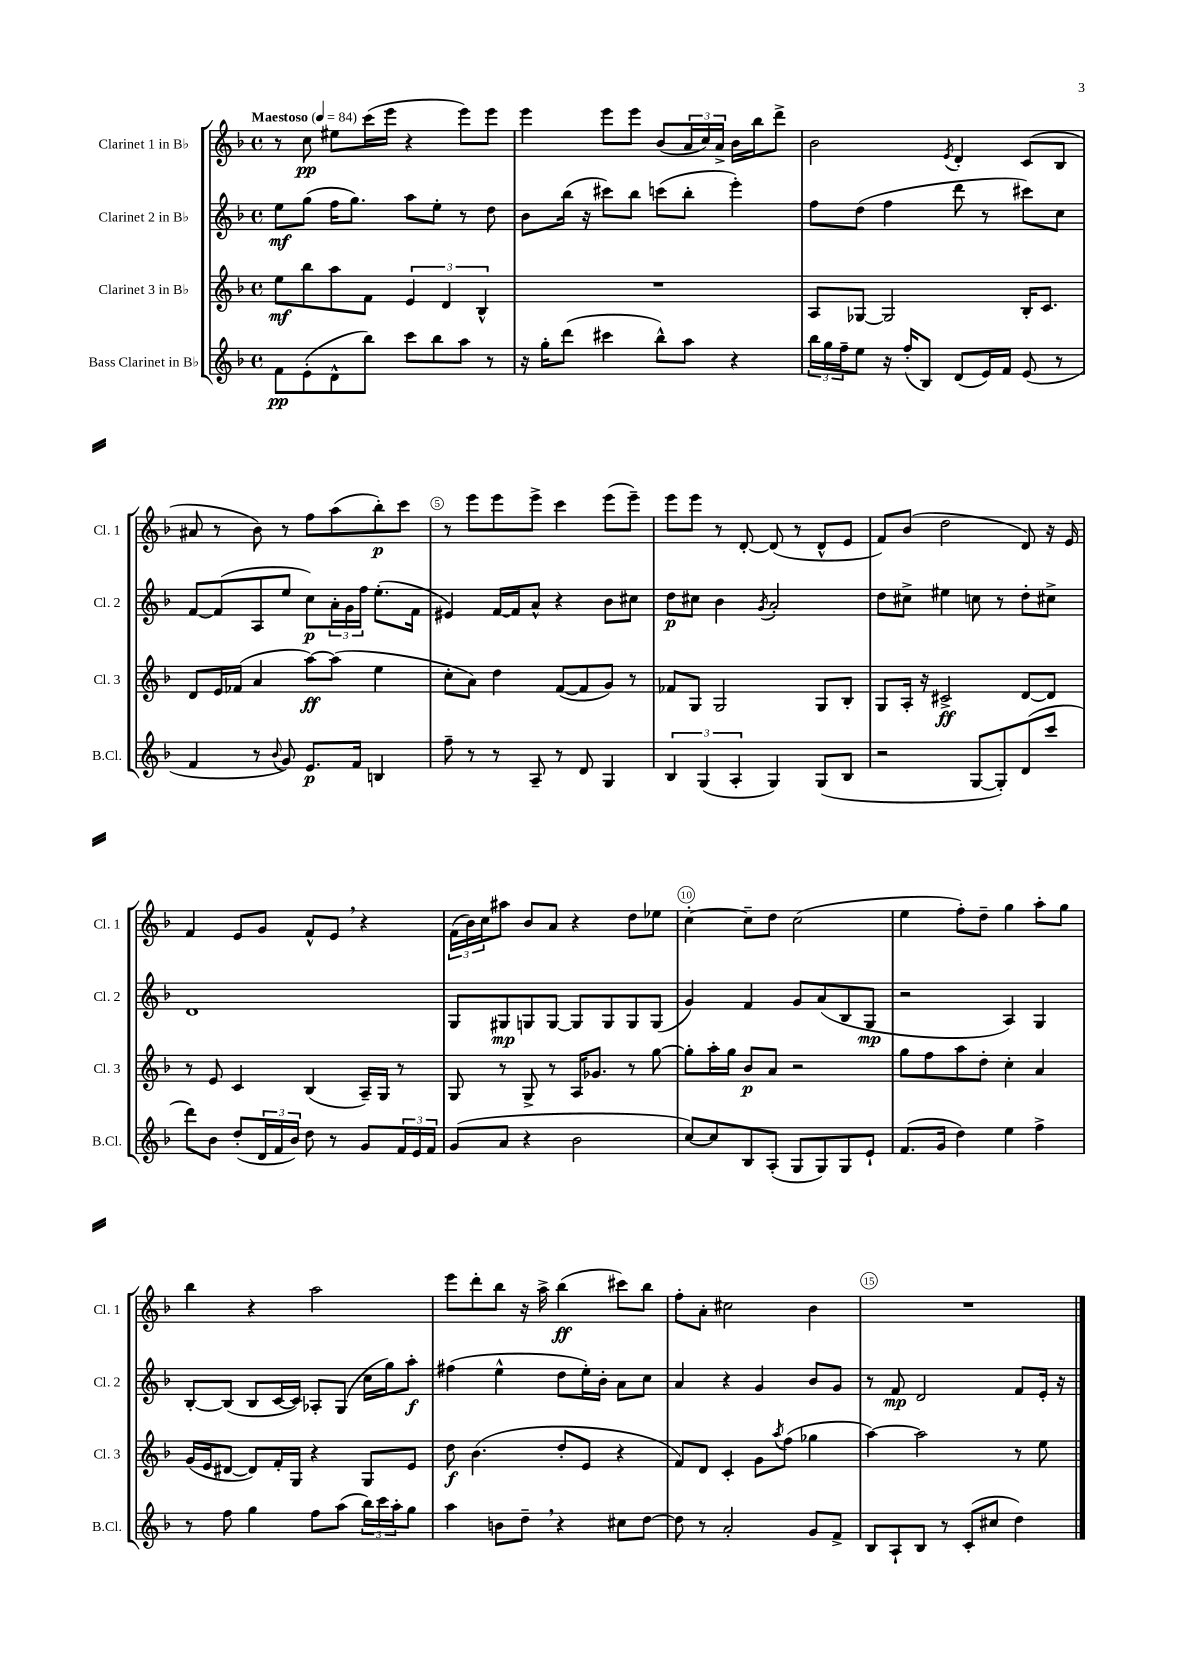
<<
\new StaffGroup <<
\new Staff = "s0" \with { instrumentName = "Clarinet 1 in Bb" shortInstrumentName = "Cl. 1" } {
    \clef treble \key f \major \defaultTimeSignature \time 4/4 \tempo "Maestoso" 4 = 84
    r8 c''8\pp eis''8 c'''16( e'''16 r4 e'''8) e'''8 |
    e'''4 e'''8 e'''8 bes'8( \tuplet 3/2 { a'16 c''16) a'16-> } bes'16 bes''16 d'''8-> |
    bes'2 \acciaccatura { e'8 } d'4-. c'8( bes8 |
    ais'8 r8 bes'8) r8 f''8 a''8( bes''8-.\p) c'''8 |
    r8 e'''8 e'''8 e'''8-> c'''4 e'''8( e'''8--) |
    e'''8 e'''8 r8 d'8~-. d'8( r8 d'8-^ e'8 |
    f'8) bes'8( d''2 d'8) r16 e'16 |
    f'4 e'8 g'8 f'8-^ e'8 \breathe r4 |
    \tuplet 3/2 { f'16( bes'16) c''16 } ais''8 bes'8 a'8 r4 d''8 ees''8 |
    c''4~-. c''8-- d''8 c''2( |
    e''4 f''8-.) d''8-- g''4 a''8-. g''8 |
    bes''4 r4 a''2 |
    e'''8 d'''8-. bes''8 r16 a''16-> bes''4\ff( cis'''8) bes''8 |
    f''8-. a'8-. cis''2 bes'4 |
    R1 \bar "|." |
}
\new Staff = "s1" \with { instrumentName = "Clarinet 2 in Bb" shortInstrumentName = "Cl. 2" } {
    \clef treble \key f \major \defaultTimeSignature \time 4/4
    e''8\mf g''8( f''16 g''8.) a''8 e''8-. r8 d''8 |
    bes'8 bes''16( r16 cis'''8) bes''8 c'''8( bes''8-. e'''4-.) |
    f''8 d''8( f''4 d'''8 r8 cis'''8) c''8 |
    f'8~ f'8( a8 e''8 c''8\p) \tuplet 3/2 { a'16-. g'16 f''16 } e''8.-.( f'16 |
    eis'4) f'16~ f'16 a'8-^ r4 bes'8 cis''8 |
    d''8\p cis''8 bes'4 \acciaccatura { g'8 } a'2-. |
    d''8 cis''8-> eis''4 c''8 r8 d''8-. cis''8-> |
    d'1 |
    g8 gis8\mp g8 g8~ g8 g8 g8 g8( |
    g'4) f'4 g'8 a'8( bes8 g8\mp |
    r2 a4) g4 |
    bes8~-. bes8( bes8 c'16~ c'16) aes8-. g8( c''16 g''16) a''8-.\f |
    fis''4( e''4-^ d''8 e''16-.) bes'16-. a'8 c''8 |
    a'4 r4 g'4 bes'8 g'8 |
    r8 f'8\mp d'2 f'8 e'16-. r16 \bar "|." |
}
\new Staff = "s2" \with { instrumentName = "Clarinet 3 in Bb" shortInstrumentName = "Cl. 3" } {
    \clef treble \key f \major \defaultTimeSignature \time 4/4
    e''8\mf bes''8 a''8 f'8 \tuplet 3/2 { e'4 d'4 bes4-^ } |
    R1 |
    a8 ges8~ ges2 bes16-. c'8. |
    d'8 e'16 fes'16( a'4 a''8~\ff) a''8( e''4 |
    c''8-. a'8) d''4 f'8~( f'8 g'8) r8 |
    fes'8 g8 g2 g8 bes8-. |
    g8 a16-. r16 cis'2->\ff d'8~ d'8 |
    r8 e'8 c'4 bes4( a16--) g16 r8 |
    g8 r8 g8-> r8 a16 ges'8. r8 g''8~ |
    g''8-. a''16-. g''16 bes'8\p a'8 r2 |
    g''8 f''8 a''8 d''8-. c''4-. a'4 |
    g'16( e'16 dis'8~ dis'8) f'16-. g16 r4 g8 e'8 |
    d''8\f bes'4.( d''8-. e'8 r4 |
    f'8) d'8 c'4-. g'8 \acciaccatura { a''8 } f''8( ges''4 |
    a''4~) a''2 r8 e''8 \bar "|." |
}
\new Staff = "s3" \with { instrumentName = "Bass Clarinet in Bb" shortInstrumentName = "B.Cl." } {
    \clef treble \key f \major \defaultTimeSignature \time 4/4
    f'8\pp e'8-.( d'8-^ bes''8) c'''8 bes''8 a''8 r8 |
    r16 g''16-. d'''8( cis'''4 bes''8-^) a''8 r4 |
    \tuplet 3/2 { bes''16 g''16 f''16-- } e''8 r16 f''16-.( bes8) d'8( e'16) f'16 e'8( r8 |
    f'4 r8 \appoggiatura { bes'8 } g'8) e'8.\p f'16 b4 |
    f''8-- r8 r8 a8-- r8 d'8 g4 |
    \tuplet 3/2 { bes4 g4( a4-. } g4) g8( bes8 |
    r2 g8~ g8-.) d'8( c'''8 |
    d'''8) bes'8 d''8-.( \tuplet 3/2 { d'16 f'16 bes'16) } d''8 r8 g'8 \tuplet 3/2 { f'16 e'16 f'16 } |
    g'8( a'8 r4 bes'2 |
    c''8~) c''8 bes8 a8-.( g8 g8) g8 e'8-! |
    f'8.( g'16 d''4) e''4 f''4-> |
    r8 f''8 g''4 f''8 a''8( \tuplet 3/2 { bes''16) c'''16 a''16-. } g''8 |
    a''4 b'8 d''8-- \breathe r4 cis''8 d''8~ |
    d''8 r8 a'2-. g'8 f'8-> |
    bes8 a8-! bes8 r8 c'8-.( cis''8 d''4) \bar "|." |
}
>>
>>
\layout { \context { \Score \override BarNumber.break-visibility = ##(#f #t #t) barNumberVisibility = #(every-nth-bar-number-visible 5) \override BarNumber.stencil = #(make-stencil-circler 0.1 0.3 ly:text-interface::print) } }
